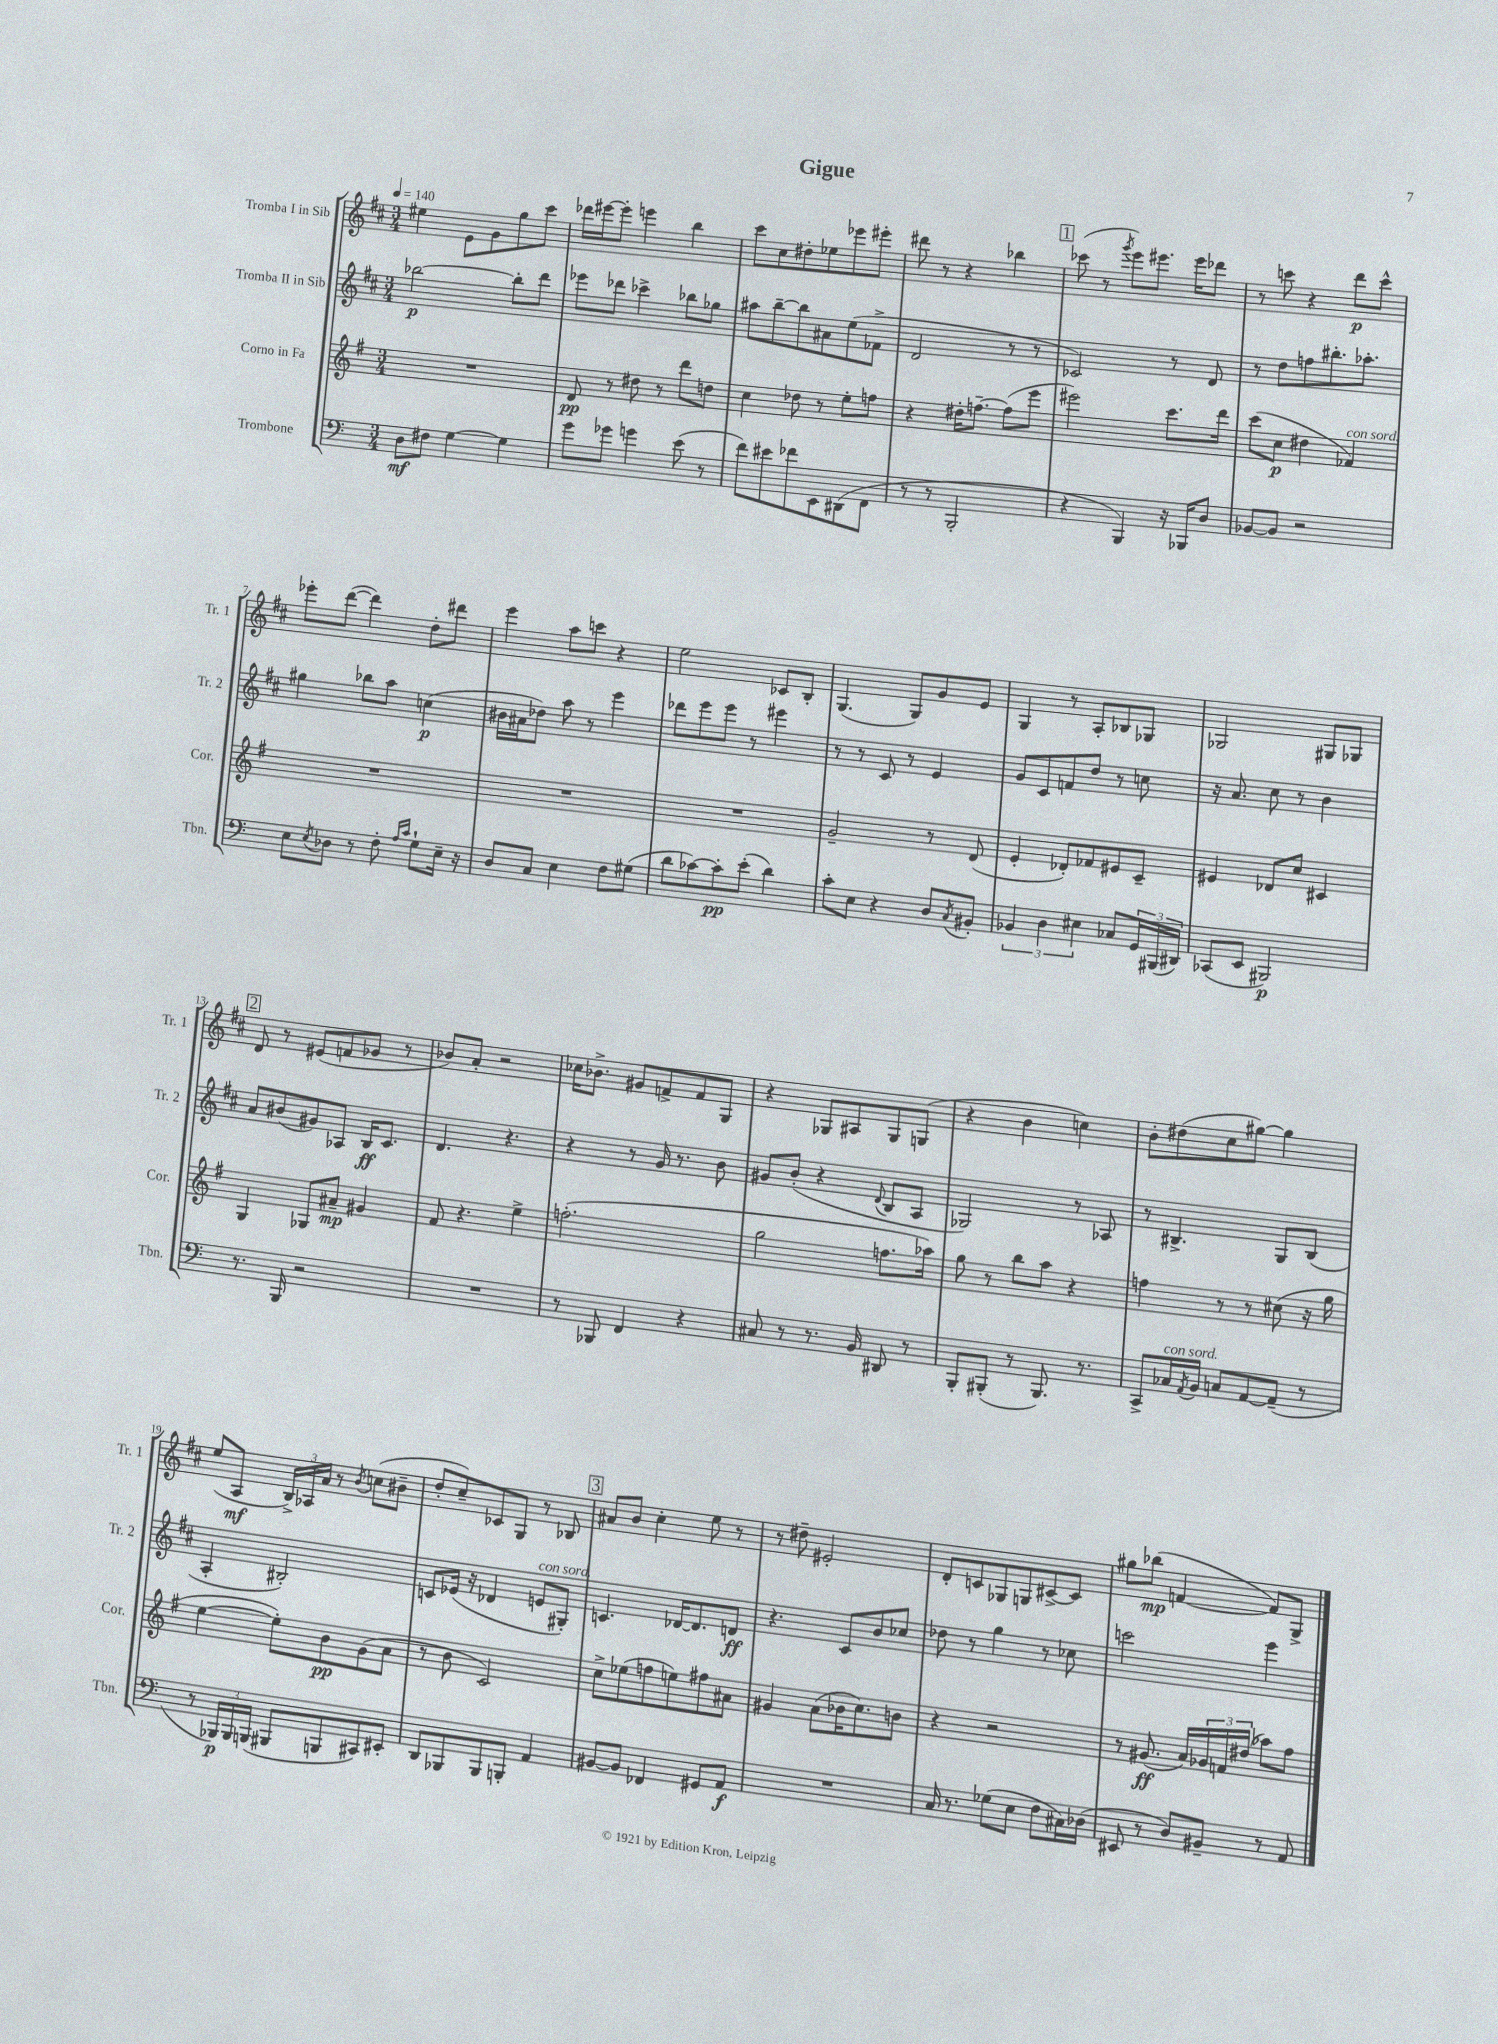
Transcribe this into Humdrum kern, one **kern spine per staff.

**kern	**kern	**kern	**kern
*staff4	*staff3	*staff2	*staff1
*clefF4	*clefG2	*clefG2	*clefG2
*k[]	*k[f#]	*k[f#c#]	*k[f#c#]
*M3/4	*M3/4	*M3/4	*M3/4
*MM140	*MM140	*MM140	*MM140
8D	2.r	[2bb-	4ee#
8F#	.	.	.
[4G	.	.	8e
.	.	.	8g
4G]	.	8bb-']	8gg
.	.	8ddd	8ccc#
=	=	=	=
8g	8d	8eee-	16ddd-
.	.	.	[16eee#
8g-	8r	8ddd-	8eee#']
4g	8dd#	4ccc-^	4eee
.	8r	.	.
(8e	8ddd	8bb-	4bb
8r	8dd	8gg-	.
=	=	=	=
8f)	4cc	8aa#	8ccc#
8e#	.	[8bb~	8cc#
8f-	8dd-	8bb]	8dd#'
8EE	8r	8a#	8ee-
(8DD#	8ee'	(8ee	8eee-
8FF	8ff	8f-^	8eee#'
=	=	=	=
8r	4r	2d	8ddd#
8r	.	.	8r
2BBB'	16dd#'	.	4r
.	[8.ff~	.	.
.	(8ff]	8r	4bb-
.	8eee	8r	.
=	=	=	=
4r	2eee#)	2c-)	(8ccc-
.	.	.	8r
.	.	.	8qggg
4BBB)	.	.	8eee)
.	.	.	8.eee#
16r	8.ccc	8r	.
16BBB-	.	.	16eee#
8D	.	8d	8ddd-
.	16ddd	.	.
=	=	=	=
[8BB-	(8ccc	8r	8r
8BB-]	8cc	8dd	8ccc
2r	4dd#	8ff	4r
.	.	8.bb#'	.
.	4f-)	.	8ddd
.	.	8.aa-'	.
.	.	.	8ccc^^
=	=	=	=
8E	2.r	4gg#	8eee-'
8qE	.	.	.
8D-	.	.	([8ddd
8r	.	8bb-	4ddd])
8F'	.	8aa	.
16qqA	.	.	.
16qqc	.	.	.
8G`	.	(4cc	8dd'
16E~	.	.	8ddd#
16r	.	.	.
=	=	=	=
8D	2.r	16b#	4eee
.	.	16a#	.
8C	.	8dd-)	.
4E	.	8aa	8aa
.	.	8r	8ccc
8F	.	4eee	4r
(8G#	.	.	.
=	=	=	=
8d	2.r	8ddd-	2ee
[8c-)	.	8eee	.
8c-']	.	8eee	.
(8e'	.	8r	.
4d)	.	4eee#	8c-
.	.	.	8B'
=	=	=	=
8c'	2g~	8r	(4.G
8E	.	8r	.
4r	.	8c#	.
.	.	8r	8G)
8D	8r	4e	8g
8qC	.	.	.
8BB#'	(8d	.	8e
=	=	=	=
6BB-	4e'	8g	4G
.	.	8c#	.
6D	.	.	.
.	8d-')	8f	8r
6E#	.	.	.
.	8f-	8dd	8A'
8C-	8e#	8r	8B-
24GG	8c~	8cc	8G-
(24BBB#	.	.	.
24DD#)	.	.	.
=	=	=	=
(8CC-	4e#	16r	2G-
.	.	8.a	.
8EE	.	.	.
2BBB#)	8d-	8cc#	.
.	8cc	8r	.
.	4c#	4b	8G#
.	.	.	8G-
=	=	=	=
8.r	4G	8a	8d
.	.	(8b#	8r
16BBB	.	.	.
2r	8G-	8g#)	(8e#
.	8a#~	8A-	8f
.	4g#	16B	8g-
.	.	8.c#	.
.	.	.	8r
=	=	=	=
2.r	8f#	4.d	8b-)
.	4.r	.	8a'
.	.	.	2r
.	.	4.r	.
.	4ee^	.	.
=	=	=	=
8r	(2.ff'	4r	16cc-
.	.	.	8.b-^
8BBB-	.	.	.
4FF	.	8r	8g#
.	.	16g	8f^
.	.	8.r	.
4r	.	.	8f
.	.	8b	8G
=	=	=	=
8C#	2gg	8g#	4r
8r	.	(8b'	.
8.r	.	4r	8G-
.	.	.	8A#
16BB	.	.	.
.	.	8qqd	.
8DD#	8.ff	8B	8G-
8r	.	8A	(8G
.	16aa-)	.	.
=	=	=	=
8BBB'	8gg	2G-)	4r
(8BBB#'	8r	.	.
8r	8bb	.	4b
8.BBB#)	8aa	.	.
.	4r	8r	4cc)
8.r	.	.	.
.	.	8A-	.
=	=	=	=
8CC^	4ff	8r	8b'
16C-	.	4.B#^	(8dd#
8qAA	.	.	.
16BB	.	.	.
8C	8r	.	8cc#
[8AA	8r	.	[8gg#)
(8AA~]	(8cc#	8G	4gg#]
8r	16r	(8B#	.
.	16gg	.	.
=	=	=	=
8r	[4ee	4A'	(8ee
24BBB-)	.	.	8A
24BBB-	.	.	.
(24BBB	.	.	.
8BBB#	8ee'])	2B#')	24B^)
.	.	.	24A-
.	.	.	24a
8BBB	8b	.	8r
.	.	.	8qb
8CC#)	(8g	.	(8cc
8EE#'	8a	.	8b#~
=	=	=	=
8DD	8r	8c	8dd'
8BBB-	8b	(16e-	8cc#~)
.	.	16r	.
8BBB-	2c)	4d-	8c-
8BBB'	.	.	8G
4AA	.	8e	8r
.	.	8G#')	8B-
=	=	=	=
[8BB#	8cc^	4.c	8a#
8BB#]	(8ee-	.	8b
4FF-	8ff	.	4cc#'
.	8ee)	[16d-	.
.	.	8.d-]	.
8GG#	8ff#	.	8ee
8AA	8a#	8d	8r
=	=	=	=
2.r	4g#	4.r	8r
.	.	.	8dd#~
.	(8a	.	2e#'
.	16b-	8c#	.
.	8.cc)	.	.
.	.	8b	.
.	8b	8cc-	.
=	=	=	=
16C	4r	8dd-	8d'
8.r	.	.	.
.	.	8r	8c
(8G-	2r	4gg	8G-
8E	.	.	8G
8F	.	8r	[8c#^
16C#)	.	8cc-	8c#]
(16D-	.	.	.
=	=	=	=
8EE#	8r	2ccc	8gg#
8r	(8.g#	.	(8bb-
8D)	.	.	[4f
.	16a)	.	.
8BB#~	24g-	.	.
.	24f	.	.
.	(24dd#	.	.
8r	8aa-)	4eee	8f])
8AA	8ff#	.	8G^
==	==	==	==
*-	*-	*-	*-
